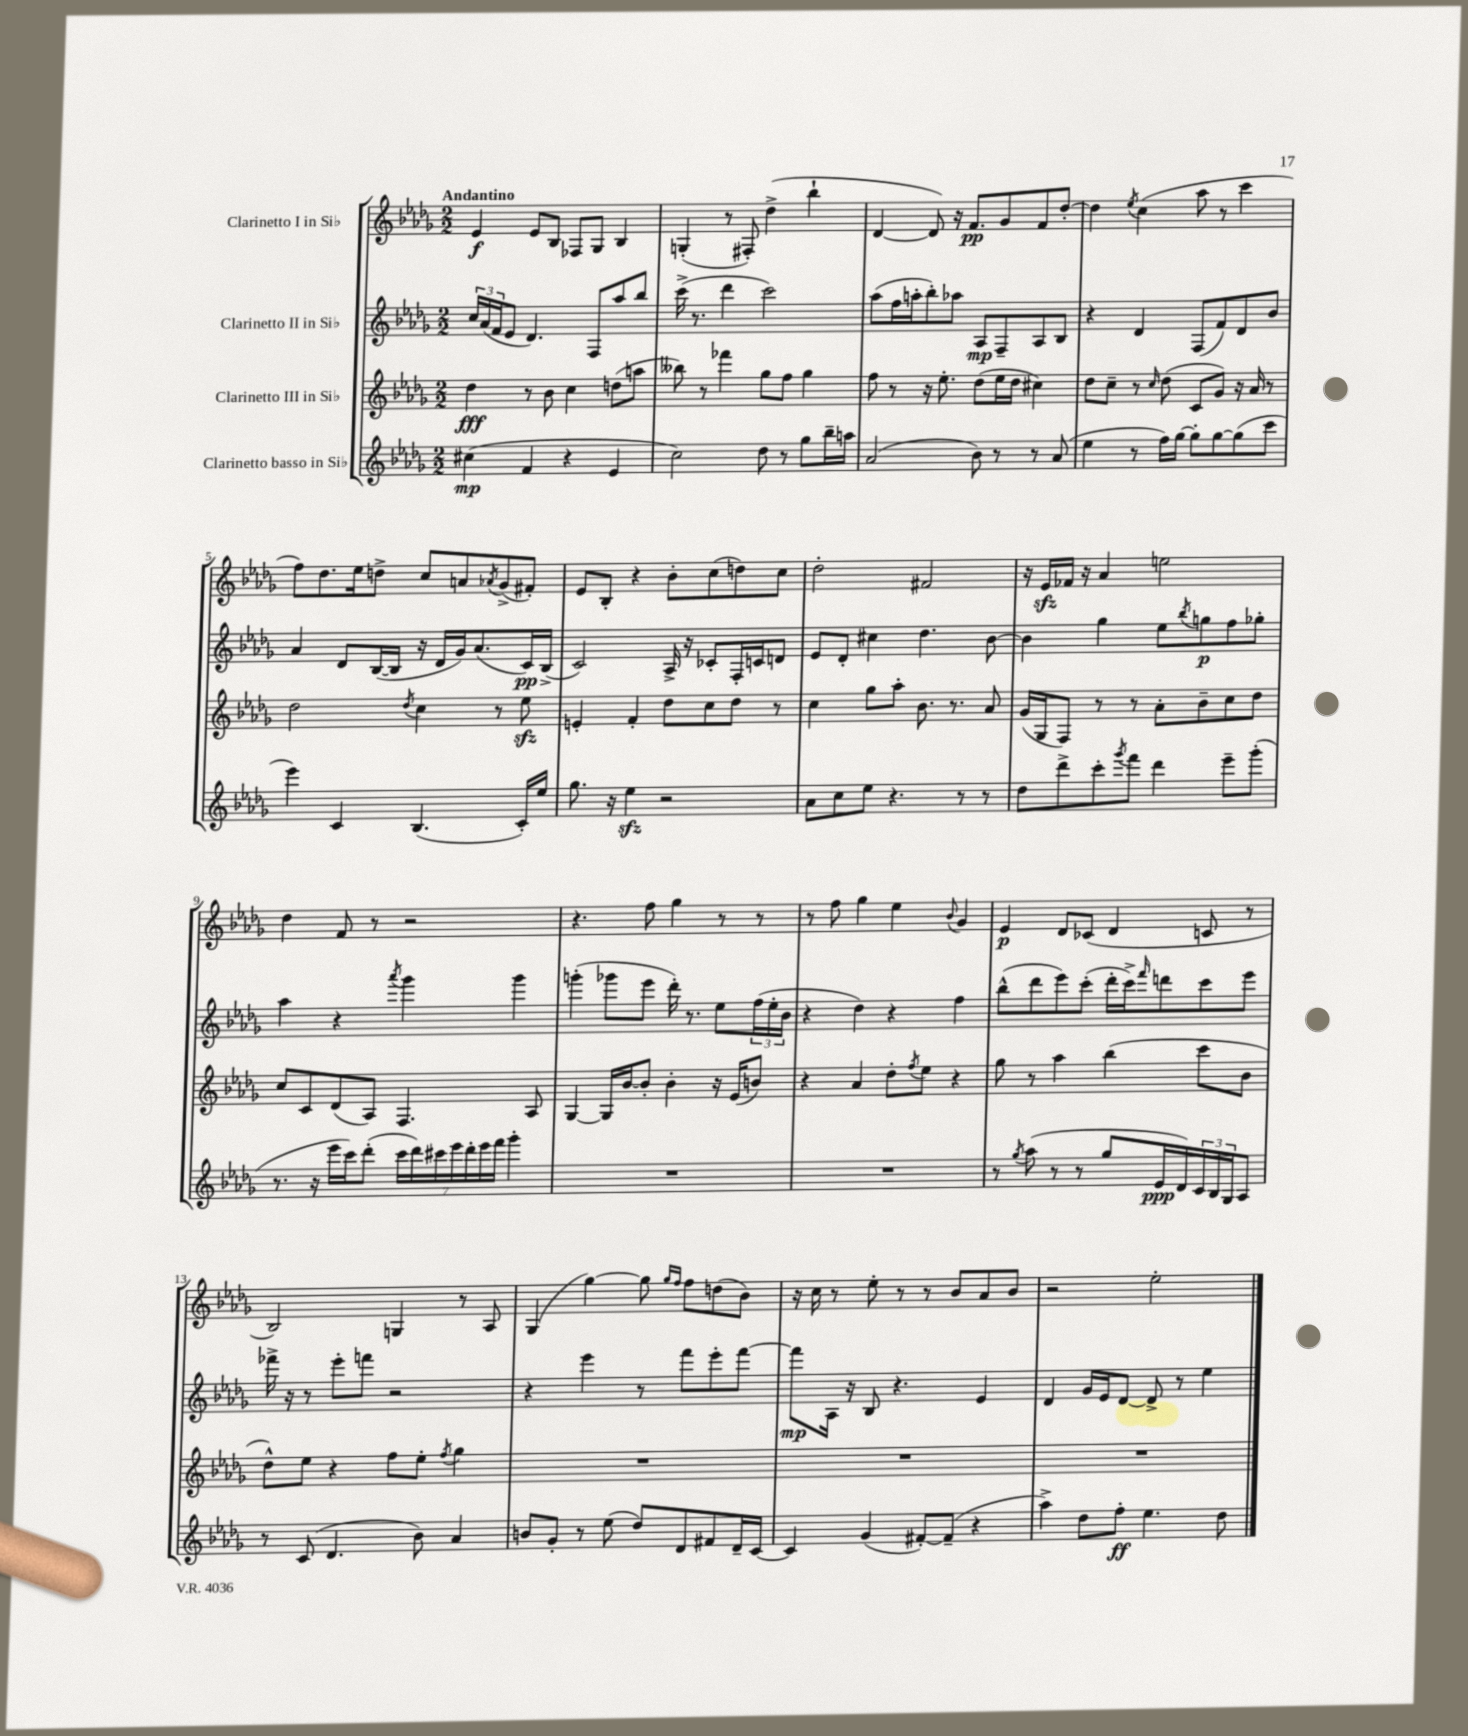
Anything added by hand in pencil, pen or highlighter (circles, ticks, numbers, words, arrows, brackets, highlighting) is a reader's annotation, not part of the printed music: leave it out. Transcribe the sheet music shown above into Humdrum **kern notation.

**kern	**dynam	**kern	**dynam	**kern	**dynam	**kern	**dynam
*part4	*part4	*part3	*part3	*part2	*part2	*part1	*part1
*staff4	*staff4	*staff3	*staff3	*staff2	*staff2	*staff1	*staff1
*I"Clarinetto basso in Si♭	*	*I"Clarinetto III in Si♭	*	*I"Clarinetto II in Si♭	*	*I"Clarinetto I in Si♭	*
*clefG2	*	*clefG2	*	*clefG2	*	*clefG2	*
*k[b-e-a-d-g-]	*	*k[b-e-a-d-g-]	*	*k[b-e-a-d-g-]	*	*k[b-e-a-d-g-]	*
*M2/2	*	*M2/2	*	*M2/2	*	*M2/2	*
=1	=1	=1	=1	=1	=1	=1	=1
!	!	!	!	!	!	!LO:TX:a:B:t=Andantino	!
(4cc#X\	mp	4dd-\	fff	24cc/LL	.	4e-/	f
.	.	.	.	(24a-/	.	.	.
.	.	.	.	24f/J	.	.	.
.	.	.	.	8e-/J	.	.	.
4f/	.	8r	.	4.d-/)	.	8e-/L	.
.	.	8b-\	.	.	.	8B-/J	.
4r	.	4cc\	.	.	.	8F-X/L	.
.	.	.	.	8F/L	.	8G-/J	.
4e-/	.	(8ddn\L	.	8aa-/	.	4B-/	.
.	.	8aan\J	.	8bb-/J	.	.	.
=2	=2	=2	=2	=2	=2	=2	=2
2cc\)	.	8bb--X\)	.	(16ccc^\	.	(4Gn'/	.
.	.	.	.	8.r	.	.	.
.	.	8r	.	.	.	.	.
.	.	4fff-X\	.	4ddd-\	.	8r	.
.	.	.	.	.	.	8F#X'/)	.
8dd-\	.	8gg-\L	.	2ccc\)	.	(4dd-^\	.
8r	.	8ff\J	.	.	.	.	.
8gg-\L	.	4gg-\	.	.	.	4bb-`\	.
16bb-~\L	.	.	.	.	.	.	.
16aan\JJ	.	.	.	.	.	.	.
=3	=3	=3	=3	=3	=3	=3	=3
(2a-/	.	8ff\	.	(8aa-\L	.	[4d-/	.
.	.	8r	.	16ff\L	.	.	.
.	.	.	.	16aan'\J	.	.	.
.	.	16r	.	8bb-'\)	.	8d-/])	.
.	.	8.ee-'\	.	.	.	.	.
.	.	.	.	8aa-X\J	.	16r	.
.	.	.	.	.	.	8.f/L	pp
8b-\)	.	(8dd-\L	.	8A-/L	mp	.	.
8r	.	16ee-\L	.	8F~/	.	8g-/	.
.	.	16dd-\JJ	.	.	.	.	.
8r	.	4cc#X\)	.	8A-/	.	8f/	.
(8a-/	.	.	.	8B-/J	.	[8dd-'/J	.
=4	=4	=4	=4	=4	=4	=4	=4
4ee-\	.	8dd-\L	.	4r	.	4dd-\]	.
.	.	8cc~\J	.	.	.	.	.
.	.	.	.	.	.	8qee-/	.
8r	.	8r	.	4d-/	.	(4cc\	.
.	.	16qqcc/	.	.	.	.	.
16ff\LL)	.	(8dd-\	.	.	.	.	.
[16gg-\JJ	.	.	.	.	.	.	.
8gg-'\L]	.	8c/L	.	(8F/L	.	8aa-\	.
[8gg-\	.	8g-/J)	.	8f/)	.	8r	.
(8gg-\]	.	16r	.	8d-/	.	4ccc\	.
.	.	16a-/	.	.	.	.	.
8ccc\J	.	8r	.	8b-/J	.	.	.
!!LO:LB:g=z
=5	=5	=5	=5	=5	=5	=5	=5
4eee-\)	.	2dd-\	.	4a-/	.	8ff\L)	.
.	.	.	.	.	.	8.dd-\	.
4c/	.	.	.	8d-/L	.	.	.
.	.	.	.	.	.	16ee-\k	.
.	.	.	.	([16B-/L	.	8ddn^\J	.
.	.	.	.	16B-/JJ]	.	.	.
.	.	8qdd-/	.	.	.	.	.
(4.B-/	.	4cc\	.	16r	.	8cc/L	.
.	.	.	.	16d-/LL	.	.	.
.	.	.	.	16g-/J)	.	8an/	.
.	.	.	.	(8.a-/	.	.	.
.	.	.	.	.	.	8qa-X/	.
.	.	8r	.	.	.	(8g-^/	.
16c'/LL)	.	8ee-zz\	.	16c/L)	pp	8f#X'/J)	.
16ee-/JJ	.	.	.	(16B-^/JJ	.	.	.
=6	=6	=6	=6	=6	=6	=6	=6
8.gg-\	.	4en'/	.	2c/)	.	8e-/L	.
.	.	.	.	.	.	8B-'/J	.
16r	.	.	.	.	.	.	.
4ee-zz\	.	4f'/	.	.	.	4r	.
2r	.	8dd-\L	.	16A-^/	.	8b-'\L	.
.	.	.	.	16r	.	.	.
.	.	8cc\	.	8c-X'/L	.	(8cc\	.
.	.	8dd-\J	.	16F'/L	.	8ddn\)	.
.	.	.	.	16cn/J	.	.	.
.	.	8r	.	8dn/J	.	8cc\J	.
=7	=7	=7	=7	=7	=7	=7	=7
8a-\L	.	4cc\	.	8e-/L	.	2dd-'\	.
8cc\	.	.	.	8d-'/J	.	.	.
8ee-\J	.	8gg-\L	.	4cc#X\	.	.	.
4.r	.	8aa-'\J	.	.	.	.	.
.	.	8.b-\	.	4.dd-\	.	2f#X/	.
.	.	8.r	.	.	.	.	.
8r	.	.	.	.	.	.	.
8r	.	8a-/	.	[8b-\	.	.	.
=8	=8	=8	=8	=8	=8	=8	=8
8dd-\L	.	(16g-/LL	.	4b-\]	.	16r	.
.	.	16G-/J	.	.	.	16e-zz/LL	.
8ddd-^\	.	8F/J)	.	.	.	16f-X/JJ	.
.	.	.	.	.	.	16r	.
8ccc'\	.	8r	.	4gg-\	.	4a-/	.
8qggg-/	.	.	.	.	.	.	.
8fff\J	.	8r	.	.	.	.	.
4ddd-\	.	8a-'\L	.	8ee-\L	.	2een\	.
.	.	.	.	8qbb-/	.	.	.
.	.	8b-~\	.	8ggn\	p	.	.
8eee-~\L	.	8cc\	.	8ff\	.	.	.
(8ggg-'\J	.	8dd-\J	.	8gg-X'\J	.	.	.
!!LO:LB:g=z
=9	=9	=9	=9	=9	=9	=9	=9
8.r	.	8cc/L	.	4aa-\	.	4dd-\	.
.	.	8c/	.	.	.	.	.
16r	.	.	.	.	.	.	.
16eee-\LL	.	(8d-/	.	4r	.	8f/	.
16ccc\J)	.	.	.	.	.	.	.
(8ddd-'\J	.	8A-/J)	.	.	.	8r	.
.	.	.	.	8qaaa-/	.	.	.
28ccc\LL	.	4.F/	.	4ggg-\	.	2r	.
28ddd-\)	.	.	.	.	.	.	.
28ccc#X\	.	.	.	.	.	.	.
28eee-\	.	.	.	.	.	.	.
28ddd-'\	.	.	.	.	.	.	.
28eee-\	.	.	.	.	.	.	.
28fff\JJ	.	.	.	.	.	.	.
4ggg-'\	.	.	.	4ggg-\	.	.	.
.	.	8A-/	.	.	.	.	.
=10	=10	=10	=10	=10	=10	=10	=10
1r	.	[4G-/	.	(4gggn'\	.	4.r	.
.	.	16G-/LL]	.	8ggg-X\L	.	.	.
.	.	[16b-/J	.	.	.	.	.
.	.	8b-'/J]	.	8eee-\J	.	8ff\	.
.	.	4b-'\	.	16ddd-'\)	.	4gg-\	.
.	.	.	.	8.r	.	.	.
.	.	16r	.	8ee-\L	.	8r	.
.	.	(16e-/KL	.	.	.	.	.
.	.	8bn/J)	.	(24ff\L	.	8r	.
.	.	.	.	24ee-'\	.	.	.
.	.	.	.	24b-\JJ	.	.	.
=11	=11	=11	=11	=11	=11	=11	=11
1r	.	4r	.	4r	.	8r	.
.	.	.	.	.	.	8ff\	.
.	.	4a-/	.	4dd-\)	.	4gg-\	.
.	.	8dd-'\L	.	4r	.	4ee-\	.
.	.	8qff/	.	.	.	.	.
.	.	8ee-\J	.	.	.	.	.
.	.	.	.	.	.	8qqb-/	.
.	.	4r	.	4ff\	.	4g-/	.
=12	=12	=12	=12	=12	=12	=12	=12
8r	.	8gg-\	.	(8bb-^^\L	.	4e-/	p
8qgg-/	.	.	.	.	.	.	.
(8aa-\	.	8r	.	8ddd-\	.	.	.
8r	.	4aa-\	.	8eee-\)	.	8d-/L	.
8r	.	.	.	(8ccc'\J	.	(8c-X/J	.
8gg-/L	.	(4bb-\	.	16ddd-'\LL	.	4d-/	.
.	.	.	.	16ccc^\J)	.	.	.
.	.	.	.	16qqfff/	.	.	.
16e-/L	ppp	.	.	8dddn\	.	.	.
16d-/)	.	.	.	.	.	.	.
24c/	.	8ccc\L	.	8ccc\	.	8cn/	.
24B-/	.	.	.	.	.	.	.
24G-/J	.	.	.	.	.	.	.
8A-/J	.	8b-\J	.	8eee-\J	.	8r	.
!!LO:LB:g=z
=13	=13	=13	=13	=13	=13	=13	=13
8r	.	8dd-^^\L)	.	16fff-X^\	.	2B-/)	.
.	.	.	.	16r	.	.	.
(8c/	.	8ee-\J	.	8r	.	.	.
4.d-/	.	4r	.	8eee-'\L	.	.	.
.	.	.	.	8fffn\J	.	.	.
.	.	8ff\L	.	2r	.	4Gn/	.
8b-\)	.	8ee-'\J	.	.	.	.	.
.	.	8qff/	.	.	.	.	.
4a-/	.	4gg-\	.	.	.	8r	.
.	.	.	.	.	.	8A-/	.
=14	=14	=14	=14	=14	=14	=14	=14
8bn/L	.	1r	.	4r	.	(4G-/	.
8g-'/J	.	.	.	.	.	.	.
8r	.	.	.	4eee-\	.	[4gg-\)	.
(8ee-\	.	.	.	.	.	.	.
8dd-/L)	.	.	.	8r	.	8gg-\]	.
.	.	.	.	.	.	16qqgg-/LL	.
.	.	.	.	.	.	16qqff/JJ	.
8d-/	.	.	.	8fff\L	.	8ff\L	.
8f#X/	.	.	.	8eee-'\	.	(8ddn\	.
16d-~/L	.	.	.	[8fff\J	.	8b-\J)	.
[16c/JJ	.	.	.	.	.	.	.
=15	=15	=15	=15	=15	=15	=15	=15
4c/]	.	1r	.	8fff\L]	mp	16r	.
.	.	.	.	.	.	16cc\	.
.	.	.	.	16A-\Jk	.	8r	.
.	.	.	.	16r	.	.	.
(4g-/	.	.	.	8B-/	.	8ee-'\	.
.	.	.	.	4.r	.	8r	.
[8f#X'/L)	.	.	.	.	.	8r	.
(8f#~/J]	.	.	.	.	.	8b-/L	.
4r	.	.	.	4e-/	.	8a-/	.
.	.	.	.	.	.	8b-/J	.
=16	=16	=16	=16	=16	=16	=16	=16
4aa-^\)	.	1r	.	4d-/	.	2r	.
8dd-\L	.	.	.	16g-/LL	.	.	.
.	.	.	.	16e-/J	.	.	.
8ff'\J	ff	.	.	[8d-/J	.	.	.
4.ee-\	.	.	.	8d-^/]	.	2ee-'\	.
.	.	.	.	8r	.	.	.
.	.	.	.	4ee-\	.	.	.
8dd-\	.	.	.	.	.	.	.
==	==	==	==	==	==	==	==
*-	*-	*-	*-	*-	*-	*-	*-
